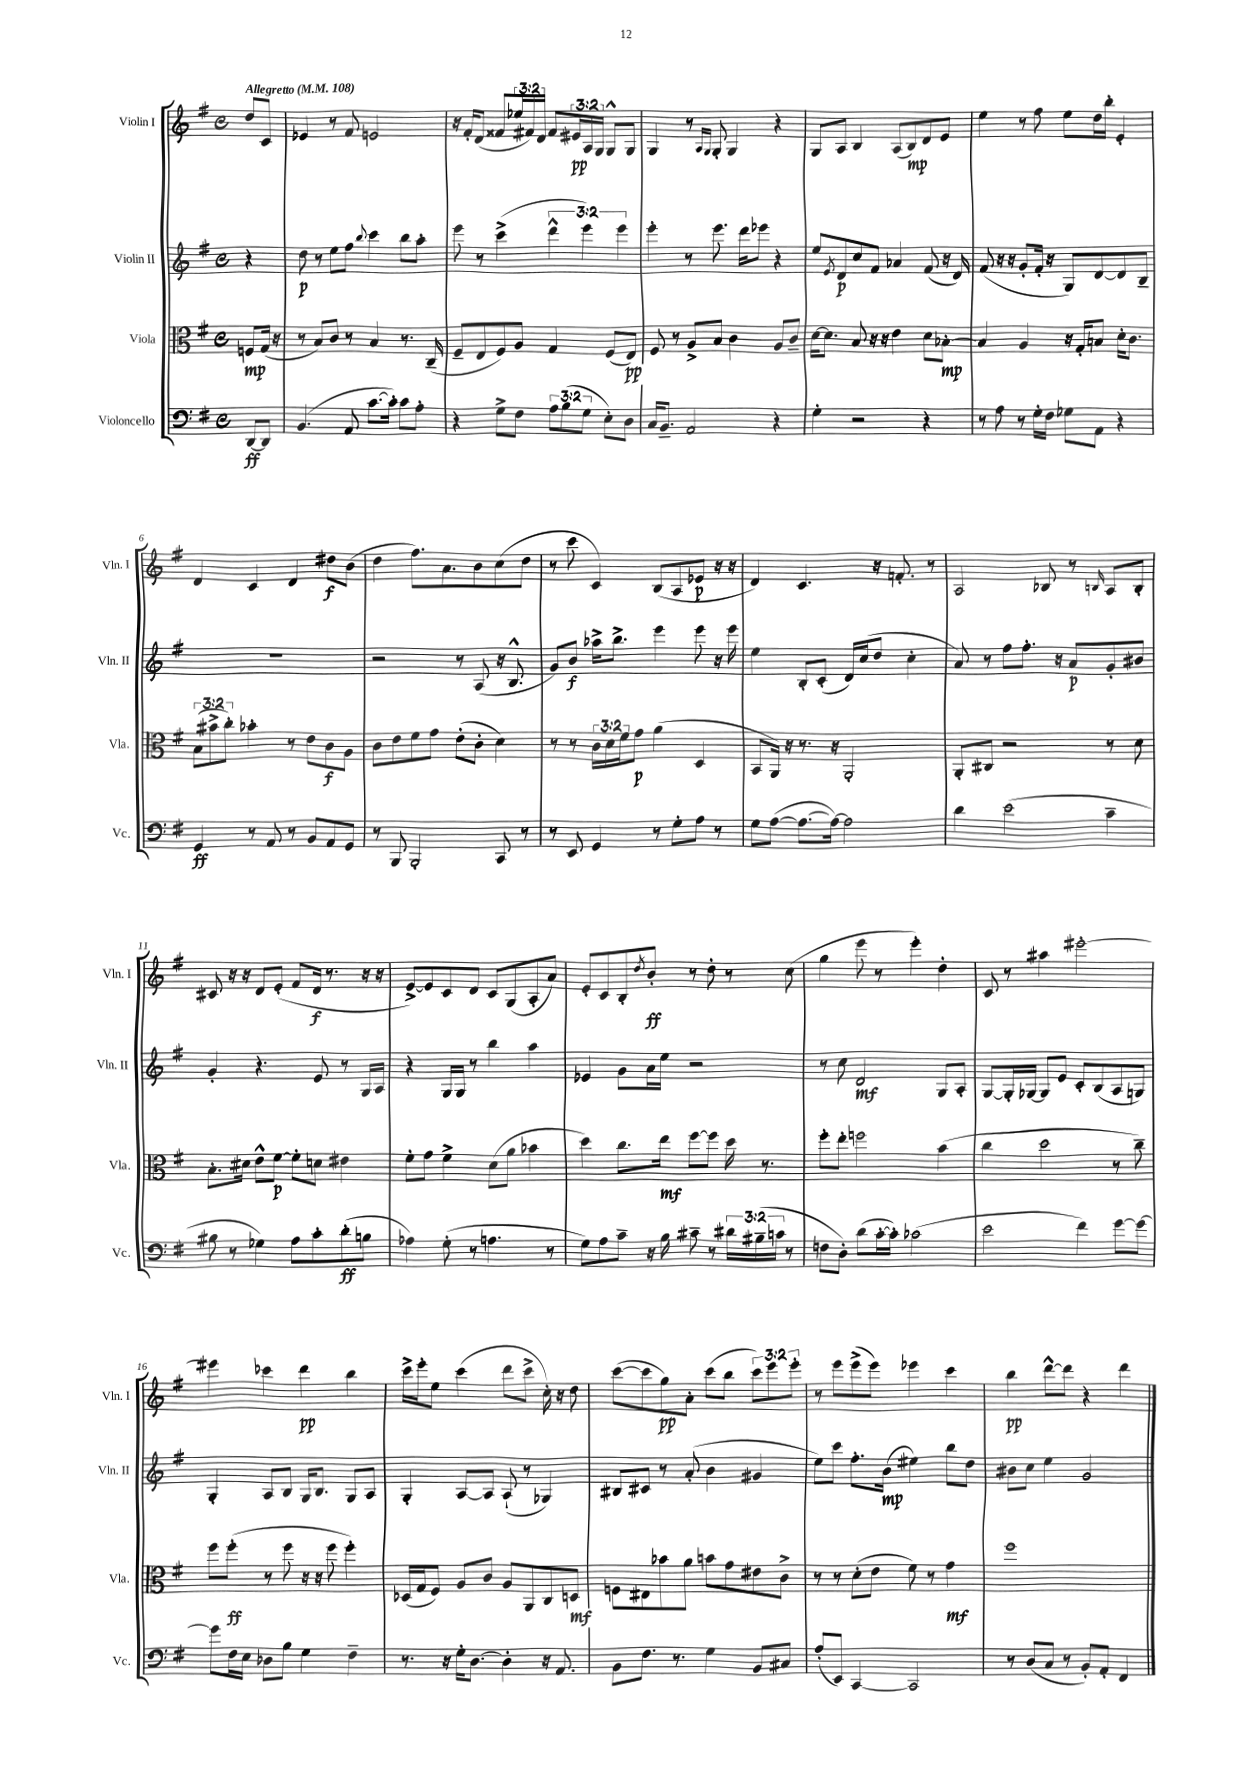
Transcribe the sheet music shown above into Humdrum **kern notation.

**kern	**dynam	**kern	**dynam	**kern	**dynam	**kern	**dynam
*part4	*part4	*part3	*part3	*part2	*part2	*part1	*part1
*staff4	*staff4	*staff3	*staff3	*staff2	*staff2	*staff1	*staff1
*I"Violoncello	*	*I"Viola	*	*I"Violin II	*	*I"Violin I	*
*I'Vc.	*	*I'Vla.	*	*I'Vln. II	*	*I'Vln. I	*
*clefF4	*	*clefC3	*	*clefG2	*	*clefG2	*
*k[f#]	*	*k[f#]	*	*k[f#]	*	*k[f#]	*
*M4/4	*	*M4/4	*	*M4/4	*	*M4/4	*
*met(c)	*	*met(c)	*	*met(c)	*	*met(c)	*
*MM108	*	*MM108	*	*MM108	*	*MM108	*
=	=	=	=	=	=	=	=
!	!	!	!	!	!	!LO:TX:a:B:t=Allegretto	!
[8DD/L	ff	8Fn/L	mp	4r	.	8dd/L	.
8DD/J]	.	(16G/Jk	.	.	.	8c/J	.
.	.	16r	.	.	.	.	.
=1	=1	=1	=1	=1	=1	=1	=1
(4.BB/	.	8r	.	8dd\	p	4e-X/	.
.	.	8B/L)	.	8r	.	.	.
.	.	8c/J	.	8ee\L	.	8r	.
8AA/	.	8r	.	8ff#\J	.	8f#/	.
.	.	.	.	8qqbb/	.	.	.
[8.c\L	.	4B/	.	4ccc\	.	2en/	.
16c'\Jk])	.	.	.	.	.	.	.
8c\L	.	8.r	.	8bb\L	.	.	.
8A'\J	.	.	.	8aa'\J	.	.	.
.	.	(16C~/	.	.	.	.	.
=2	=2	=2	=2	=2	=2	=2	=2
4r	.	8F#~/L	.	8eee\	.	16r	.
.	.	.	.	.	.	16f#'/KL	.
.	.	8E/	.	8r	.	(8d/J	.
8G^\L	.	8F#/)	.	(4ccc^\	.	8f##X/L	.
8F#\J	.	8A/J	.	.	.	24ee-X/L	.
.	.	.	.	.	.	24f#X/)	.
.	.	.	.	.	.	24d/JJ	.
12A\L	.	4G/	.	6ddd^^\	.	8f#/L	.
(12B\	.	.	.	.	.	.	.
.	.	.	.	.	.	24e#X/L	pp
12G\J	.	.	.	6eee\)	.	24A/	.
.	.	.	.	.	.	24G/JJ	.
8E'\L)	.	(8F#/L	.	.	.	8G^^/L	.
.	.	.	.	6eee\	.	.	.
8D\J	.	8E/J)	pp	.	.	8G/J	.
=3	=3	=3	=3	=3	=3	=3	=3
16C/KL	.	8F#/	.	4eee'\	.	4G/	.
8.BB~/J	.	.	.	.	.	.	.
.	.	8r	.	.	.	.	.
2AA/	.	8A^/L	.	8r	.	8r	.
.	.	.	.	.	.	16qqA/LL	.
.	.	.	.	.	.	16qqG/JJ	.
.	.	8B/J	.	8.eee\	.	8G'/	.
.	.	4c\	.	.	.	4G/	.
.	.	.	.	16ddd\KL	.	.	.
.	.	.	.	8eee-X\J	.	.	.
4r	.	8A/L	.	4r	.	4r	.
.	.	8c~/J	.	.	.	.	.
=4	=4	=4	=4	=4	=4	=4	=4
4G'\	.	[16d\KL	.	8ee/L	.	8G/L	.
.	.	8.d\J]	.	.	.	.	.
.	.	.	.	8qe/	.	.	.
.	.	.	.	8d/	p	8A/J	.
2r	.	8B/	.	8cc/	.	4B/	.
.	.	16r	.	8f#/J	.	.	.
.	.	16r	.	.	.	.	.
.	.	4e\	.	4a-X/	.	(8A/L	.
.	.	.	.	.	.	8B/)	mp
4r	.	8d\L	.	(8f#/	.	8d/	.
.	.	[8B-X'\J	mp	16r	.	8e/J	.
.	.	.	.	16d/)	.	.	.
=5	=5	=5	=5	=5	=5	=5	=5
8r	.	4B-/]	.	(8f#/	.	4ee\	.
8A\	.	.	.	16r	.	.	.
.	.	.	.	16r	.	.	.
8r	.	4A/	.	8g'/L	.	8r	.
16G'\LL	.	.	.	16f#'/Jk	.	8ff#\	.
16F#\JJ	.	.	.	16r	.	.	.
8G-X\L	.	16r	.	8G/L)	.	8ee\L	.
.	.	16G'/KL	.	.	.	.	.
8AA\J	.	8Bn/J	.	[8d/	.	16dd\L	.
.	.	.	.	.	.	16bb'\JJ	.
4r	.	16d'\KL	.	8d/]	.	4e'/	.
.	.	8.c\J	.	.	.	.	.
.	.	.	.	8B~/J	.	.	.
!!LO:LB:g=z
=6	=6	=6	=6	=6	=6	=6	=6
4GG/	ff	(12B\L	.	1r	.	4d/	.
.	.	12b#X^\	.	.	.	.	.
.	.	12cc'\J)	.	.	.	.	.
8r	.	4b-X'\	.	.	.	4c/	.
8AA/	.	.	.	.	.	.	.
8r	.	8r	.	.	.	4d/	.
8BB/L	.	8e\L	.	.	.	.	.
8AA/	.	8c\	f	.	.	8dd#X\L	f
8GG/J	.	8A\J	.	.	.	(8b\J	.
=7	=7	=7	=7	=7	=7	=7	=7
8r	.	8c\L	.	2r	.	4dd\	.
8BBB/	.	8e\	.	.	.	.	.
2BBB'/	.	8f#\	.	.	.	8.ff#\L)	.
.	.	8g\J	.	.	.	.	.
.	.	.	.	.	.	8.a\	.
.	.	(8e'\L	.	8r	.	.	.
.	.	8c'\J	.	(8A/	.	8b\	.
8CC/	.	4d\)	.	16r	.	(8cc\	.
.	.	.	.	8.B^^/	.	.	.
8r	.	.	.	.	.	8dd\J	.
=8	=8	=8	=8	=8	=8	=8	=8
8r	.	8r	.	8g/L)	.	8r	.
8EE/	.	8r	.	8b/J	f	8ccc\	.
4GG/	.	24c\LL	.	16aa-X^\KL	.	4c/)	.
.	.	24d\	.	.	.	.	.
.	.	.	.	8.bb^\J	.	.	.
.	.	24f#\J	.	.	.	.	.
.	.	8g\J	p	.	.	.	.
8r	.	(4a\	.	4eee\	.	(8B/L	.
8G'\L	.	.	.	.	.	8A/	.
8A\J	.	4D/	.	8eee\	.	8e-X/J	p
8r	.	.	.	16r	.	16r	.
.	.	.	.	16eee\	.	16r	.
=9	=9	=9	=9	=9	=9	=9	=9
8G\L	.	8BB/L	.	4ee\	.	4d/)	.
([8A\J	.	16AA/Jk)	.	.	.	.	.
.	.	16r	.	.	.	.	.
8.A\L_	.	8.r	.	8B'/L	.	4.c/	.
.	.	.	.	(8c'/J	.	.	.
16A\Jk_)	.	16r	.	.	.	.	.
2A\]	.	2AA'/	.	16d/LL)	.	.	.
.	.	.	.	(16cc/J	.	.	.
.	.	.	.	8dd/J	.	16r	.
.	.	.	.	.	.	8.fn'/	.
.	.	.	.	4cc'\	.	.	.
.	.	.	.	.	.	8r	.
=10	=10	=10	=10	=10	=10	=10	=10
4d\	.	8AA'/L	.	8a/)	.	2A/	.
.	.	8C#X/J	.	8r	.	.	.
(2e\	.	2r	.	8ff#\L	.	.	.
.	.	.	.	8.ff#'\J	.	.	.
.	.	.	.	.	.	8B-X/	.
.	.	.	.	16r	.	.	.
.	.	.	.	8a/L	p	8r	.
.	.	.	.	.	.	16qqBn/	.
4c~\	.	8r	.	8g'/	.	8A/L	.
.	.	8d\	.	8b#X/J	.	8B'/J	.
!!LO:LB:g=z
=11	=11	=11	=11	=11	=11	=11	=11
8B#X\	.	8.B'\L	.	4g'/	.	8c#X/	.
8r	.	.	.	.	.	16r	.
.	.	16d#X\Jk	.	.	.	16r	.
4G-X\)	.	8e^^\L	.	4.r	.	8d/L	.
.	.	[8f#\J	p	.	.	(8e'/J	.
8A\L	.	8f#'\L]	.	.	.	8f#/L	.
8c'\	.	8dn\J	.	8e/	.	16d/Jk	f
.	.	.	.	.	.	8.r	.
(8d'\	ff	4e#X\	.	8r	.	.	.
8Bn\J	.	.	.	16G/LL	.	16r	.
.	.	.	.	16A/JJ	.	16r	.
=12	=12	=12	=12	=12	=12	=12	=12
4A-X\)	.	8f#'\L	.	4r	.	[8e^/L)	.
.	.	8g\J	.	.	.	8e/]	.
(8G'\	.	4f#^\	.	16G/LL	.	8c/	.
.	.	.	.	16G/JJ	.	.	.
8r	.	.	.	8r	.	8d/J	.
4.An\	.	(8d\L	.	4bb\	.	8c/L	.
.	.	8a\J	.	.	.	(8G/	.
.	.	4b-X\	.	4aa\	.	8A'/	.
8r	.	.	.	.	.	8a/J)	.
=13	=13	=13	=13	=13	=13	=13	=13
8G\L)	.	4dd\)	.	4e-X/	.	8e'/L	.
8A\	.	.	.	.	.	8c/	.
8c~\J	.	8.cc\L	.	8g\L	.	8B'/	.
.	.	.	.	.	.	8qdd/	.
16r	.	.	.	16a\L	.	8b'/J	ff
16B\	.	16ee\Jk	mf	16ee\JJ	.	.	.
8c#X~\	.	[8ff#\L	.	2r	.	8r	.
8r	.	8ff#\J]	.	.	.	8dd'\	.
24d#X\LL	.	16dd\	.	.	.	8r	.
(24B#X~\	.	.	.	.	.	.	.
.	.	8.r	.	.	.	.	.
24cn\JJ	.	.	.	.	.	.	.
8r	.	.	.	.	.	(8cc\	.
=14	=14	=14	=14	=14	=14	=14	=14
8Fn\L	.	8ff#'\L	.	8r	.	4gg\	.
8D'\J)	.	8ee'\J	.	8cc\	.	.	.
(8d\L	.	2ffn\	.	2d/	mf	8eee\	.
[16c'\L	.	.	.	.	.	8r	.
16c'\JJ])	.	.	.	.	.	.	.
(2c-X\	.	.	.	.	.	4eee'\)	.
.	.	(4b\	.	8G/L	.	4dd'\	.
.	.	.	.	8A'/J	.	.	.
=15	=15	=15	=15	=15	=15	=15	=15
2e\	.	4cc\	.	[8G/L	.	8c/	.
.	.	.	.	16G'/L]	.	8r	.
.	.	.	.	[16G-X/JJ	.	.	.
.	.	2dd\	.	8G-/L]	.	4aa#X\	.
.	.	.	.	8e/J	.	.	.
4f#\)	.	.	.	8c'/L	.	[2eee#X'\	.
.	.	.	.	(8B/	.	.	.
[8g\L	.	8r	.	8A/	.	.	.
8g\J_	.	8cc~\)	.	8Gn/J)	.	.	.
!!LO:LB:g=z
=16	=16	=16	=16	=16	=16	=16	=16
8g\L]	.	8ff#\L	.	4G'/	.	4eee#X\]	.
16F#\L	.	(8ff#'\J	ff	.	.	.	.
16E\JJ	.	.	.	.	.	.	.
8D-X\L	.	8r	.	8A/L	.	4ccc-X\	.
8B\J	.	8ff#\	.	8B/J	.	.	.
4G\	.	16r	.	16G/KL	.	4ddd\	pp
.	.	16r	.	8.B/J	.	.	.
.	.	8ff#\	.	.	.	.	.
4F#~\	.	4ff#'\)	.	8G/L	.	4bb\	.
.	.	.	.	8A/J	.	.	.
=17	=17	=17	=17	=17	=17	=17	=17
8.r	.	(16D-X/LL	.	4G'/	.	16ccc^\LL	.
.	.	16G/J	.	.	.	16eee'\J	.
.	.	8F#/J)	.	.	.	8ee\J	.
16r	.	.	.	.	.	.	.
16G'\KL	.	8A/L	.	[8A/L	.	(4ccc\	.
[8.D\J	.	.	.	.	.	.	.
.	.	8c/J	.	8A/J]	.	.	.
4D'\]	.	8A/L	.	(8A`/	.	8ddd\L	.
.	.	8AA/	.	8r	.	8ccc^\J	.
16r	.	8C/	.	4G-X/)	.	16cc'\)	.
8.AA/	.	.	.	.	.	16r	.
.	.	8Dn/J	mf	.	.	8dd\	.
=18	=18	=18	=18	=18	=18	=18	=18
8BB\L	.	8Fn\L	.	8B#X/L	.	([8ccc\L	.
8.F#\J	.	8E#X\	.	8c#X/J	.	8ccc\]	.
.	.	8b-X\	.	8r	.	8gg\)	pp
8.r	.	.	.	.	.	.	.
.	.	8a\J	.	(8a'/	.	8a'\J	.
4G\	.	8bn\L	.	4b\	.	(8ccc\L	.
.	.	8g\	.	.	.	8bb\J	.
8BB/L	.	8e#X\	.	4g#X/	.	12ccc\L)	.
.	.	.	.	.	.	12eee\	.
8C#X/J	.	8c^\J	.	.	.	.	.
.	.	.	.	.	.	12eee'\J	.
=19	=19	=19	=19	=19	=19	=19	=19
(8A'/L	.	8r	.	8ee\L)	.	8r	.
8EE/J)	.	8r	.	8ccc\J	.	8eee\L	.
[4CC/	.	(8d'\L	.	8.ff#'\L	.	(8eee^\	.
.	.	8e\J	.	.	.	8eee\J)	.
.	.	.	.	(16b\Jk	mp	.	.
2CC/]	.	8f#\)	.	4ee#X\)	.	4eee-X\	.
.	.	8r	.	.	.	.	.
.	.	4g\	mf	8bb\L	.	4ccc\	.
.	.	.	.	8dd\J	.	.	.
=20	=20	=20	=20	=20	=20	=20	=20
8r	.	1ff#	.	8b#X\L	.	4bb\	pp
(8D/L	.	.	.	8cc\J	.	.	.
8C/J	.	.	.	4ee\	.	[8ddd^^\L	.
8r	.	.	.	.	.	8ddd\J]	.
8BB'/L)	.	.	.	2g/	.	4r	.
8AA'/J	.	.	.	.	.	.	.
4FF#/	.	.	.	.	.	4ddd\	.
==	==	==	==	==	==	==	==
*-	*-	*-	*-	*-	*-	*-	*-
